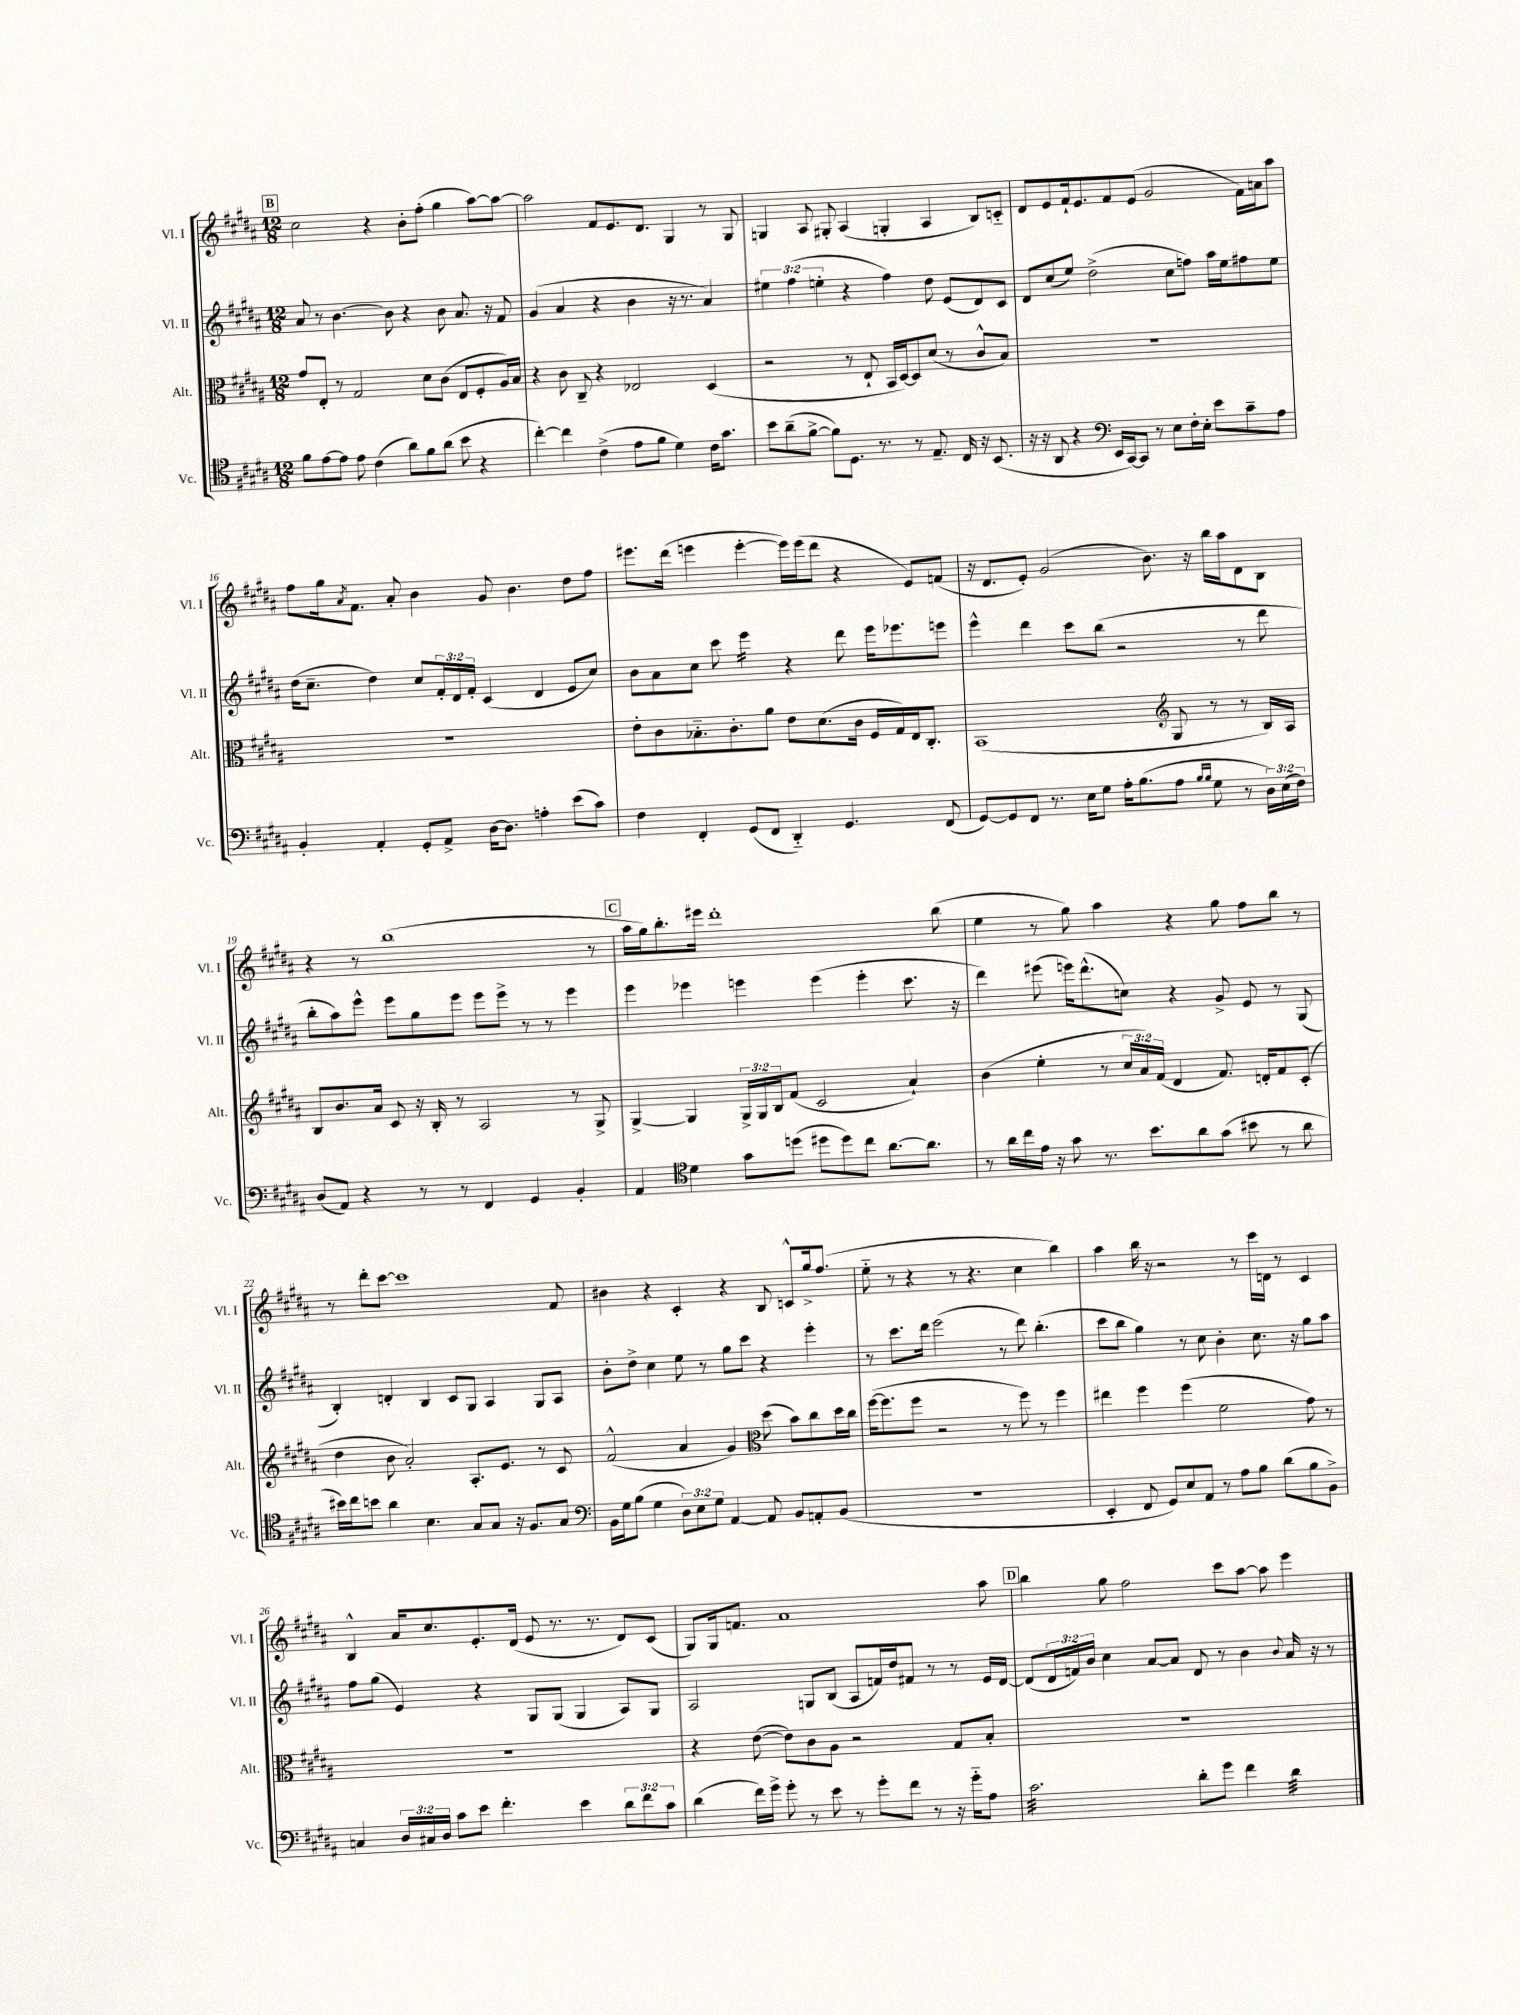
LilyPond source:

<<
\new StaffGroup <<
\new Staff = "s0" \with { instrumentName = "Vl. I" shortInstrumentName = "Vl. I" } {
    \clef treble \key b \major \numericTimeSignature \time 12/8
    \mark \markup { \box "B" } cis''2 r4 b'8-. fis''8-.( gis''4 ais''8~) ais''8~ |
    ais''2 fis'8 e'8. dis'8. gis4 r8 gis8 |
    g4 ais8 gis8-. ais4( g4-. ais4 b8) c'8-_ |
    dis'8 e'8 fis'16-! e'8. fis'8 e'8( gis'2 fis'16) a'16 ais''8 |
    fis''8 gis''16 \acciaccatura { ais'8 } fis'8. ais'8-. b'4 gis'8 b'4. dis''8 fis''8 |
    eis'''8. dis'''16( e'''4 e'''4~-. e'''16) e'''16( dis'''8 r4 e'8) f'8( |
    r16 dis'8. e'8-.) gis'2( b'8.) r16 b''16 ais''16 dis'8 b8 |
    r4 r8 b''1( r8 |
    \mark \markup { \box "C" } ais''16 gis''16) b''8.-. eis'''16 dis'''1-. b''8( |
    e''4 r8 gis''8) ais''4 r4 gis''8 fis''8 b''8 r8 |
    r8 dis'''8-. cis'''8~ cis'''1 fis'8 |
    bis'4 r4 cis'4-. r4 b8 c'8-^ gis''16-> fis''8.( |
    e''8-_ r8 r4 r8 r4. cis''4 b''4) |
    ais''4 b''16 r16 r2 r8 cis'''16 d'16 r8 cis'4 |
    b4-^ ais'16 cis''8. e'8.-. dis'16( e'8 r8. r8. dis'8) cis'8( |
    gis8) gis16 f'8. ais'1 ais''8 |
    \mark \markup { \box "D" } b''4 gis''8 fis''2 cis'''8 ais''8~ ais''8 e'''4 \bar "|." |
}
\new Staff = "s1" \with { instrumentName = "Vl. II" shortInstrumentName = "Vl. II" } {
    \clef treble \key b \major \numericTimeSignature \time 12/8 \override Staff.TupletNumber.text = #tuplet-number::calc-fraction-text
    \mark \markup { \box "B" } ais'8 r8 b'4.~ b'8 r4 b'8 ais'8. r16 fis'8 |
    gis'4( ais'4 r4 b'4 r16 r8. ais'4) |
    \tuplet 3/2 { eis''4 fis''4( e''4-. } r4 fis''4) dis''8 e'8( dis'8) cis'8 |
    dis'8 cis''8( e''8) dis''2->( cis''8 f''8) ais''16 e''16 fis''8 e''8 |
    dis''16( cis''8.-- dis''4) cis''8 \tuplet 3/2 { fis'16-. dis'16 fis'16-. } cis'4( dis'4 e'8 cis''8) |
    b'8 ais'8 cis''8 cis'''8 e'''4:16 r4 dis'''8 e'''16 ees'''8. e'''8 |
    e'''4-^ dis'''4 cis'''8 b''8( r2 r8 dis'''8 |
    b''8-. ais''8) e'''8-^ e'''8 gis''8 e'''8 e'''8 e'''8-> r8 r8 e'''4 |
    \mark \markup { \box "C" } e'''4 ees'''4 e'''4 e'''4( e'''4-. cis'''8. r16 |
    dis'''4) eis'''8( e'''16) dis'''8.-^( c''8) r4 gis'8-> e'8 r8 gis8( |
    b4-.) d'4-. b4 cis'8 gis8 ais4 gis8 ais8 |
    b'8-. dis''8-> cis''4 e''8 r8 gis''8 cis'''8 r4 e'''4-. |
    r8 cis'''8. dis'''16 e'''2( r8 dis'''8) b''4.-.( |
    cis'''8 b''8 gis''4) r8 cis''8 b'4-. cis''8. r16 gis''8 ais''8 |
    fis''8 gis''8( e'4) r4 gis8 gis8( gis4 ais8) gis8 |
    ais2 g8 b8( ais8 f'16) dis''16 fis'8 r8 r8 e'16 dis'16~ |
    \mark \markup { \box "D" } dis'8( \tuplet 3/2 { dis'16 f'16) b'16 } cis''4 ais'8~ ais'8 dis'8 r8 b'4 \appoggiatura { b'8 } ais'16 r16 r8 \bar "|." |
}
\new Staff = "s2" \with { instrumentName = "Alt." shortInstrumentName = "Alt." } {
    \clef alto \key b \major \numericTimeSignature \time 12/8 \override Staff.TupletNumber.text = #tuplet-number::calc-fraction-text
    \mark \markup { \box "B" } gis'8 e8-. r8 gis2 dis'8 cis'8( e8 fis8-. ais16) b16 |
    r4 cis'8 cis8-- r4 ees2 dis4( |
    r2 r8 e8-! b,16 dis16~) dis8 dis'8( r8 cis'8-^ b8) |
    R1. |
    R1. |
    e'8-. cis'8 bes8.-_ cis'8.-. ais'8 e'8 dis'8.( cis'16 fis16 gis16) e16 cis8.-. |
    b,1( \clef treble gis8 r8 r8 b16) ais16 |
    b8 b'8. ais'16 cis'8 r16 b16-. r8 ais2 r8 gis8-> |
    \mark \markup { \box "C" } gis4~-> gis4 \tuplet 3/2 { gis16-> gis16 b16 } fis'8( cis'2 ais'4-!) |
    b'4( e''4-. r8 \tuplet 3/2 { cis''16 ais'16) fis'16( } dis'4 fis'8.) d'16-. fis'8 cis'8-.( |
    dis''4 b'8 ais'2-.) ais8.-. e'8. r8 cis'8 |
    fis'2-^( ais'4 gis'4) \clef alto dis''8( b'8) cis''8 dis''16 cis''16 |
    fis''16~( fis''8. fis''8 r2 r8 fis''8) r8 fis''4 |
    eis''4 fis''4 fis''4( fis'2 gis'8) r8 |
    R1. |
    r4 e'8~( e'8) cis'8 ais8 r2 gis8 b8-. |
    \mark \markup { \box "D" } R1. \bar "|." |
}
\new Staff = "s3" \with { instrumentName = "Vc." shortInstrumentName = "Vc." } {
    \clef tenor \key b \major \numericTimeSignature \time 12/8 \override Staff.TupletNumber.text = #tuplet-number::calc-fraction-text
    \mark \markup { \box "B" } fis'8 e'8~ e'8 e'8 cis'4( ais'8) fis'8 ais'8( b'8 r4 |
    cis''4~-.) cis''4 cis'4->( e'8 fis'8 dis'4) cis'16 gis'8. |
    b'8 ais'8--( fis'8~-> fis'8) dis8. r8. r8 e8.-- cis16 r16 b,8.( |
    r16 r16 ais,8 r4 \clef bass e,16 cis,16~) cis,8 r8 e8 fis16-. e16-. e'8 cis'8-- ais8 |
    b,4-. ais,4-. gis,8-. ais,8-> dis16~ dis8. a4-. e'8( cis'8) |
    fis4 fis,4-. gis,8( fis,8 dis,4-_) gis,4. fis,8( |
    gis,8~) gis,8 fis,8 r8. e16 gis8 ais16-. b8.( ais8 \grace { b16 b16 } gis8 r8 \tuplet 3/2 { dis16) e16( fis16) } |
    dis8( ais,8) r4 r8 r8 fis,4 gis,4 b,4-. |
    \mark \markup { \box "C" } ais,4 \clef tenor dis'4 gis'8 d''8( dis''8 dis''8) cis''8 ais'8.~ ais'8. |
    r8 ais'16 cis''16 e'16 r16 gis'8 r8. b'8. ais'8 gis'8( bis'8 r8 ais'8 |
    bis'16) cis''16 b'8 ais'4 b4. gis8 gis8 r16 fis8. gis8 |
    \clef bass b,16 gis16 b8( gis4 \tuplet 3/2 { dis8) e8 gis8 } ais,4~ ais,8 b,8 a,8-. b,8( |
    R1. |
    e,4-. fis,8 gis,8) e8 ais,8 r8 ais8 b8 dis'8( b8 b,8->) |
    c4 \tuplet 3/2 { dis16 cis16 dis16 } cis'8 e'8 fis'4.-. e'4 \tuplet 3/2 { dis'8 fis'8 cis'8 } |
    dis'4( fis'16) gis'16-> gis'8-. r8 e'8 r8 gis'8-. fis'8 r8 r16 gis'16-_ ais8 |
    \mark \markup { \box "D" } cis'2.:32 dis'8-. gis'8 fis'4 dis'4:32 \bar "|." |
}
>>
>>
\layout { \context { \Score currentBarNumber = #12 } }
